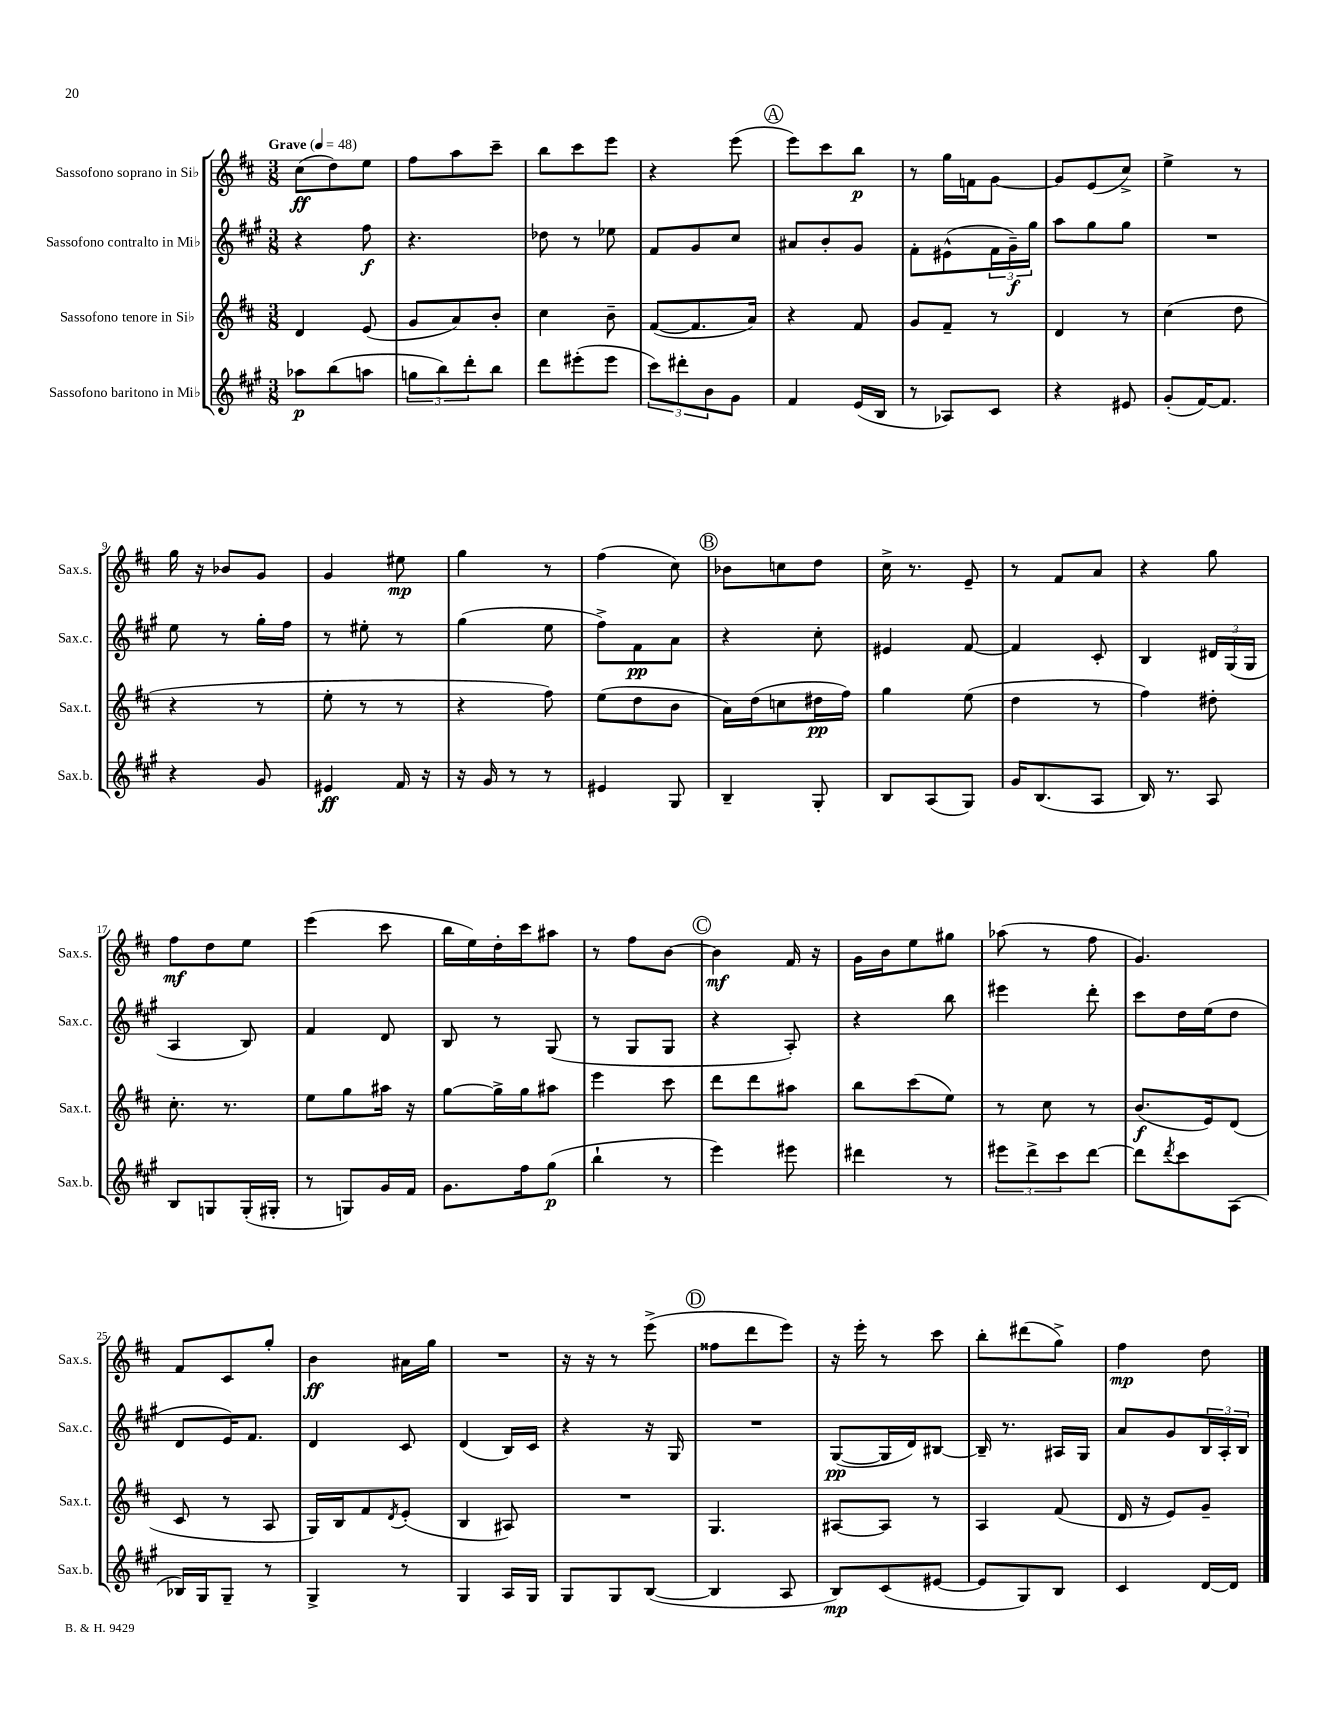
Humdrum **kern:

**kern	**kern	**kern	**kern
*staff4	*staff3	*staff2	*staff1
*clefG2	*clefG2	*clefG2	*clefG2
*k[f#c#g#]	*k[f#c#]	*k[f#c#g#]	*k[f#c#]
*M3/8	*M3/8	*M3/8	*M3/8
*MM48	*MM48	*MM48	*MM48
8aa-	4d	4r	(8cc#
(8bb	.	.	8dd)
8aa	(8e	8ff#	8ee
=	=	=	=
12gg	8g	4.r	8ff#
12bb)	.	.	.
.	8a)	.	8aa
12ddd'	.	.	.
8bb	8b'	.	8ccc#~
=	=	=	=
8ddd	4cc#	8dd-	8bb
(8eee#'	.	8r	8ccc#
8eee#	8b~	8ee-	8eee
=	=	=	=
12ccc#)	([8f#	8f#	4r
12ddd#'	.	.	.
.	8.f#]	8g#	.
12b	.	.	.
8g#	.	8cc#	(8eee
.	16a)	.	.
=	=	=	=
4f#	4r	8a#	8eee)
.	.	8b'	8ccc#
(16e	8f#	8g#	8bb
16B	.	.	.
=	=	=	=
8r	8g	8f#'	8r
8A-)	8f#~	(8e#^^	16gg
.	.	.	16f
8c#	8r	24f#	[8g
.	.	24g#~)	.
.	.	24gg#	.
=	=	=	=
4r	4d	8aa	8g]
.	.	8gg#	(8e
8e#	8r	8gg#	8cc#^)
=	=	=	=
(8g#'	(4cc#	4.r	4ee^
[16f#)	.	.	.
8.f#]	.	.	.
.	8dd	.	8r
=	=	=	=
4r	4r	8ee	16gg
.	.	.	16r
.	.	8r	8b-
8g#	8r	16gg#'	8g
.	.	16ff#	.
=	=	=	=
4e#	8ee'	8r	4g
.	8r	8ee#'	.
16f#	8r	8r	8ee#
16r	.	.	.
=	=	=	=
16r	4r	(4gg#	4gg
16g#	.	.	.
8r	.	.	.
8r	8ff#)	8ee	8r
=	=	=	=
4e#	(8ee	8ff#^)	(4ff#
.	8dd	8f#	.
8G#	8b	8a	8cc#)
=	=	=	=
4B~	16a)	4r	8b-
.	(16dd	.	.
.	8cc	.	8cc
8G#'	16dd#	8cc#'	8dd
.	16ff#)	.	.
=	=	=	=
8B	4gg	4e#	16cc#^
.	.	.	8.r
(8A	.	.	.
8G#)	(8ee	[8f#	8e~
=	=	=	=
16g#	4dd	4f#]	8r
(8.B	.	.	.
.	.	.	8f#
8A	8r	8c#'	8a
=	=	=	=
16B)	4ff#)	4B	4r
8.r	.	.	.
8A	8dd#'	24d#	8gg
.	.	(24G#	.
.	.	24G#	.
=	=	=	=
8B	8.cc#'	4A	8ff#
8G	.	.	8dd
.	8.r	.	.
(16G'	.	8B)	8ee
16G#'	.	.	.
=	=	=	=
8r	8ee	4f#	(4eee
8G)	8gg	.	.
16g#	16aa#	8d	8ccc#
16f#	16r	.	.
=	=	=	=
8.g#	[8gg	8B	16bb
.	.	.	16ee)
.	16gg^]	8r	16dd'
16ff#	16gg	.	16ccc#
(8gg#	8aa#	(8G#	8aa#
=	=	=	=
4bb`	4eee	8r	8r
.	.	8G#	8ff#
8r	8ccc#	8G#	[8b
=	=	=	=
4eee)	8ddd	4r	4b]
.	8ddd	.	.
8eee#	8aa#	8A')	16f#
.	.	.	16r
=	=	=	=
4ddd#	8bb	4r	16g
.	.	.	16b
.	(8ccc#	.	8ee
8r	8ee)	8bb	8gg#
=	=	=	=
12eee#	8r	4eee#	(8aa-
12ddd^	.	.	.
.	8cc#	.	8r
12ccc#	.	.	.
[8ddd	8r	8ddd'	8ff#
=	=	=	=
8ddd]	(8.b	8ccc#	4.g)
8qddd	.	.	.
8ccc#	.	16dd	.
.	16e)	(16ee	.
(8A	(8d	8dd	.
=	=	=	=
16B-)	8c#	8d	8f#
16G#	.	.	.
8G#~	8r	16e)	8c#
.	.	8.f#	.
8r	8A	.	8gg'
=	=	=	=
4G#^	16G)	4d	4b
.	16B	.	.
.	8f#	.	.
.	8qd	.	.
8r	(8e'	8c#	16a#
.	.	.	16gg
=	=	=	=
4G#	4B	(4d	4.r
16A	8A#)	16B)	.
16G#	.	16c#	.
=	=	=	=
8G#	4.r	4r	16r
.	.	.	16r
8G#	.	.	8r
([8B	.	16r	(8eee^
.	.	16G#	.
=	=	=	=
4B]	4.G	4.r	8ff##
.	.	.	8ddd
8A	.	.	8eee)
=	=	=	=
8B)	[8A#	([8G#	16r
.	.	.	16eee'
(8c#	8A#]	16G#]	8r
.	.	16d)	.
[8e#	8r	[8B#	8ccc#
=	=	=	=
8e#]	4A	16B#~]	8bb'
.	.	8.r	.
8G#)	.	.	(8ddd#
8B	(8f#	16A#	8gg^)
.	.	16G#	.
=	=	=	=
4c#	16d	8a	4ff#
.	16r	.	.
.	8e)	8g#	.
[16d	8g~	24B	8dd
.	.	24A'	.
16d]	.	.	.
.	.	24B	.
==	==	==	==
*-	*-	*-	*-
